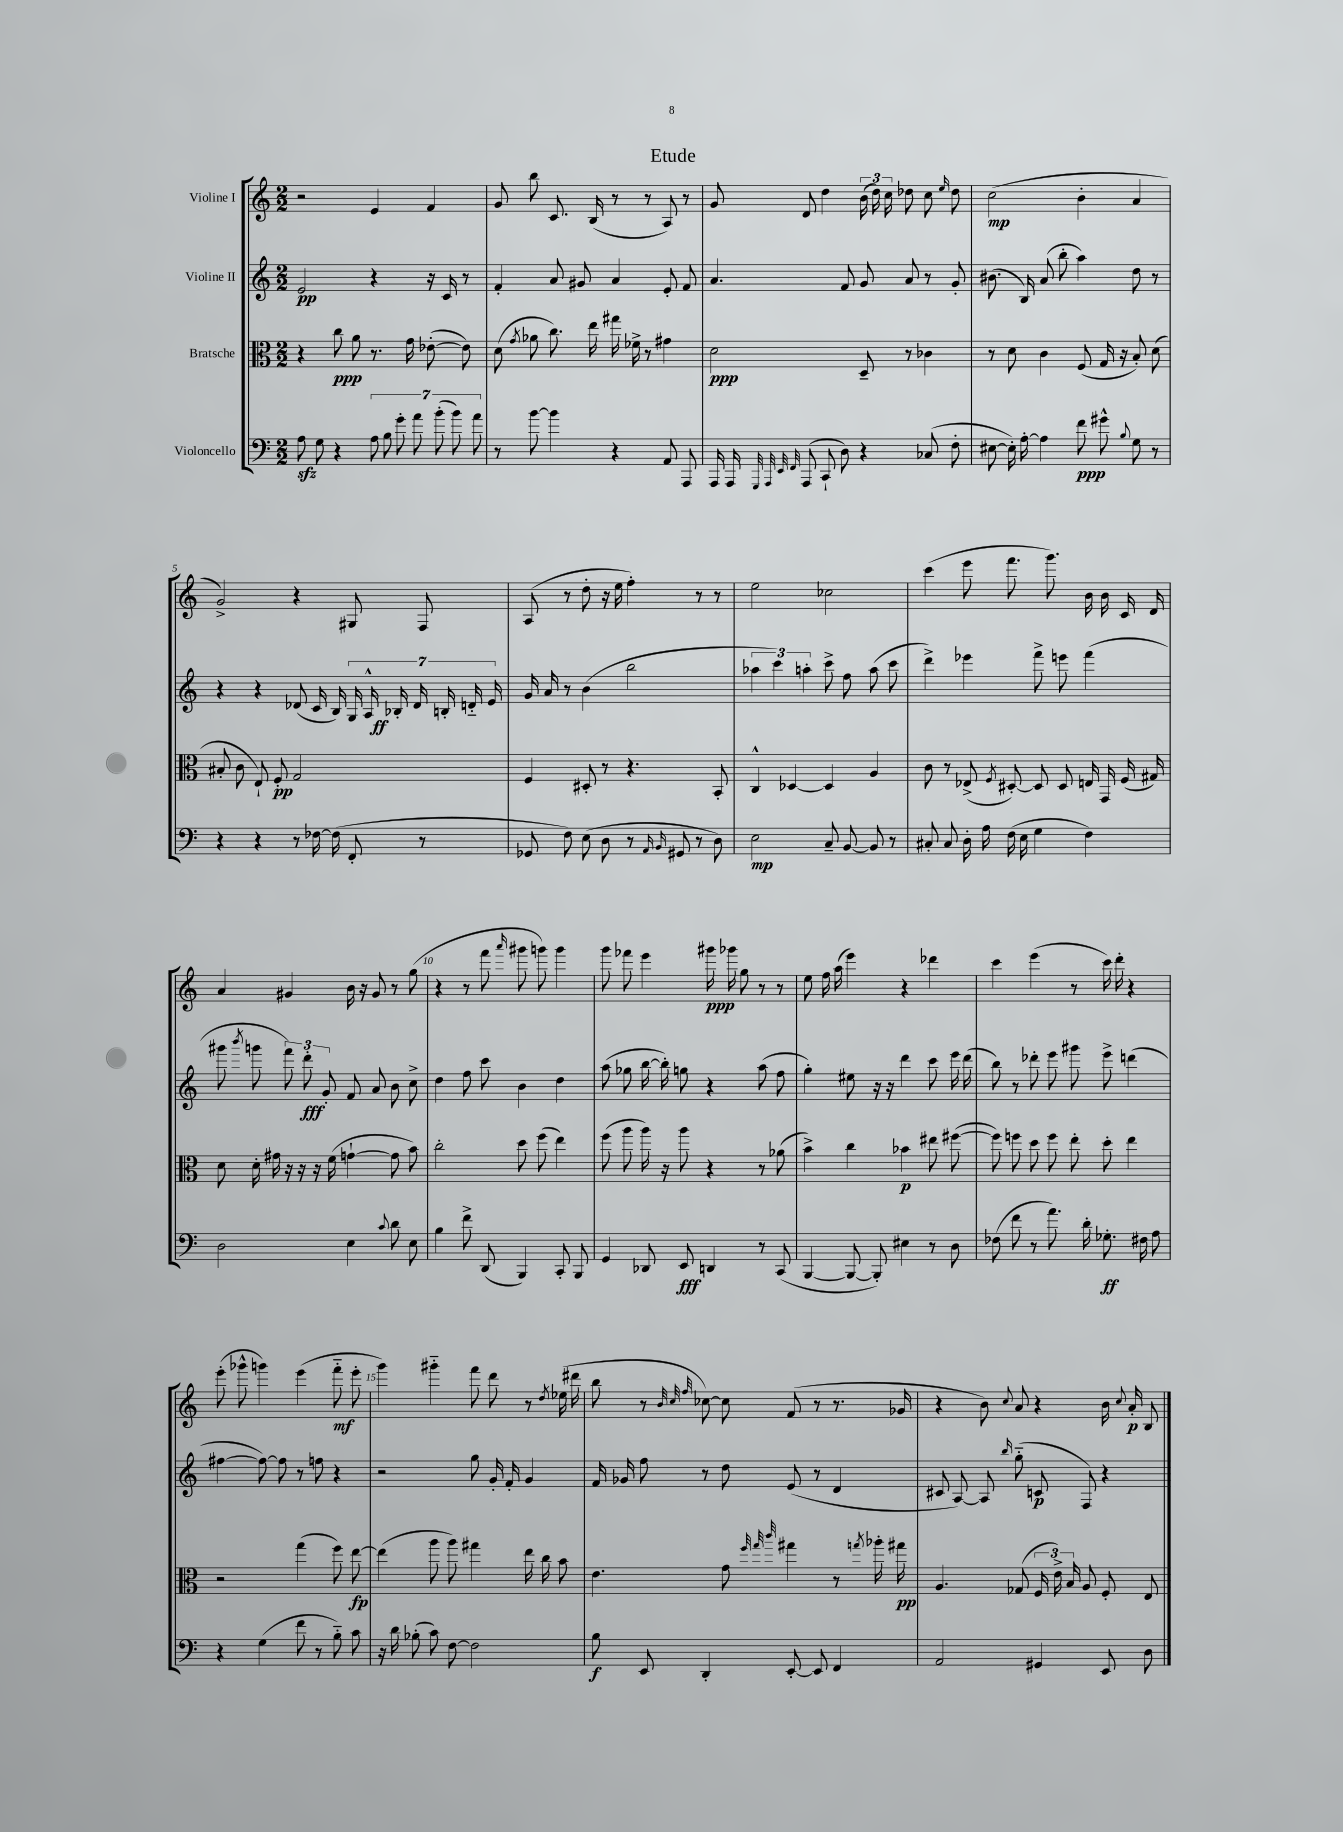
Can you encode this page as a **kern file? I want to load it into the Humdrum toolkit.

**kern	**kern	**kern	**kern
*staff4	*staff3	*staff2	*staff1
*clefF4	*clefC3	*clefG2	*clefG2
*k[]	*k[]	*k[]	*k[]
*M2/2	*M2/2	*M2/2	*M2/2
8A	4r	2e	2r
8G	.	.	.
4r	8cc	.	.
.	8a	.	.
14A	8.r	4r	4e
14B	.	.	.
14g'	.	.	.
.	16g	.	.
14a	.	.	.
.	([8e-'	16r	4f
(14b'	.	.	.
.	.	16c	.
14b)	.	.	.
.	8e-])	8r	.
14a	.	.	.
=	=	=	=
8r	(8d	4f'	8g
.	8qg	.	.
[8b	8a-	.	8bb
4b]	8.cc)	8a	8.c
.	.	8g#	.
.	16ee	.	(16B
4r	16gg#	4a	8r
.	16f-^	.	.
.	8r	.	8r
8AA	4g#	8e'	8A)
8AAA	.	8f	8r
=	=	=	=
16AAA	2d	4.a	8g
16AAA	.	.	.
32qqGGG	.	.	.
32qqAAA	.	.	.
32qqEE	.	.	.
32qqFF	.	.	.
(8AAA	.	.	8d
8CC`	.	.	4dd
8D)	.	8f	.
4r	8D~	8g	(24b
.	.	.	24dd)
.	.	.	24cc
.	8r	8a	8dd-
(8C-	4c-	8r	8cc
.	.	.	16qqee
8F'	.	8g'	8dd-
=	=	=	=
[8E#	8r	(8.b#	(2cc
16E#'])	8d	.	.
[16A'	.	16B)	.
4A]	4c	(8a	.
.	.	8bb'	.
8f	(8F	4aa)	4b'
8g#^^	16G	.	.
.	16r	.	.
8qqB	.	.	.
8G	8B')	8dd	4a
8r	(8d	8r	.
=	=	=	=
4r	8B#'	4r	2g^)
.	8c	.	.
4r	8E`)	4r	.
.	8F'	.	.
8r	2G	(8d-	4r
[16F-	.	16c	.
(16F-]	.	16B)	.
8FF'	.	28G	8G#
.	.	28A^^	.
.	.	28B-'	.
.	.	28d-	.
8r	.	.	8F
.	.	28B'	.
.	.	28d'~	.
.	.	28e	.
=	=	=	=
8GG-	4F	16g	(8A
.	.	16a	.
8F)	.	8r	8r
(8E	8D#'	(4b	8dd'
8D	8r	.	16r
.	.	.	16ee
8r	4.r	2bb	4ff')
16qqAA	.	.	.
16qqBB	.	.	.
8GG#	.	.	.
8r	.	.	8r
8D)	8BB'	.	8r
=	=	=	=
2E	4C^^	6aa-	2ee
.	.	6ccc)	.
.	[4D-	.	.
.	.	6aa'	.
8C~	4D-]	8ccc^	2cc-
[8BB	.	8ff	.
8BB]	4A	(8aa	.
8r	.	8ccc	.
=	=	=	=
8C#'	8c	4ddd^)	(4ccc
8C#	8r	.	.
16D'	(8E-^	4eee-	8eee
16A	.	.	.
.	8qF	.	.
(16F	[8D#')	.	8.fff
16E	.	.	.
4G	8D#]	8fff^	.
.	.	.	8.ggg)
.	8D#	8eee	.
4F)	16E	(4fff	16b
.	16GG	.	16b
.	(16F	.	16c
.	16G#)	.	16d
=	=	=	=
2D	8d	8ggg#	4a
.	.	8qbbb	.
.	16d'	8ggg	.
.	16g#	.	.
.	16r	12fff)	4g#
.	16r	.	.
.	.	12ddd'	.
.	16r	.	.
.	.	12g'	.
.	(16f	.	.
4E	[4g`	8f	16b
.	.	.	16r
.	.	8a	8g#
8qqc	.	.	.
8d	8g]	8b	8r
8E	8b)	8cc^	(8gg
=	=	=	=
4B	2cc'	4dd	4r
8f^	.	8ff	8r
(8DD	.	8ccc	8fff
.	.	.	16qqaaa
4BBB)	8dd	4b	8ggg#
.	(8ff	.	8ggg)
8CC'	4ee)	4dd	4ggg
8BBB	.	.	.
=	=	=	=
4GG	(8ff	(8aa	8ggg
.	8aa	8gg-	8fff-
8DD-	16aa)	[16bb	4eee
.	16r	16bb'])	.
8EE	8aa	8gg	.
4DD	4r	4r	16ggg#
.	.	.	16ggg-
.	.	.	8gg
8r	8r	(8aa	8r
(8CC	(8a-	8ff	8r
=	=	=	=
[4BBB	4b^)	4gg')	8ee
.	.	.	16ff
.	.	.	(16aa
8BBB_	4cc	8ee#	4eee)
8BBB'])	.	16r	.
.	.	16r	.
4E#	4b-	4ddd	4r
8r	8ee#	8ccc	4ddd-
8D	([8ff#	16eee	.
.	.	(16ddd	.
=	=	=	=
(8F-	8ff#])	8bb)	4ccc
8f	8ff	8r	.
8r	8dd	8ddd-'	(4eee
8.a)	8ff	8eee	.
.	8ee'	8ggg#	8r
16d'	.	.	.
8.G-'	8dd'	8eee^	16ccc)
.	.	.	16ddd'
.	4ee	(4ddd	4r
16F#	.	.	.
8A	.	.	.
=	=	=	=
4r	2r	[4ff#	(8eee'
.	.	.	8ggg-^^
(4G	.	8ff#_)	4ggg)
.	.	8ff#]	.
8f	(4gg	8r	(4eee
8r	.	8ff	.
8B'~)	8ff)	4r	8fff'~
8c	[8ee	.	8eee'
=	=	=	=
16r	(4ee]	2r	4ggg)
16d	.	.	.
(8B-'	.	.	.
8c)	8aa	.	4ggg#'~
[8F	8aa)	.	.
2F]	4gg#	8gg	8fff
.	.	16g'	8ddd
.	.	16f'	.
.	16ee	4g	8r
.	16cc	.	.
.	.	.	8qdd
.	8b	.	(16ee-
.	.	.	16ddd#
=	=	=	=
8B	4.e	16f	8bb
.	.	16g-	.
8EE	.	8ff	8r
.	.	.	32qqb
.	.	.	32qqcc
.	.	.	32qqff
4DD'	.	8r	[8cc-)
.	8g	8dd	8cc-]
.	32qqff	.	.
.	32qqgg	.	.
.	32qqccc	.	.
[8EE'	4gg#	(8e	(8f
8EE]	.	8r	8r
4FF	8r	4d	8.r
.	8qgg	.	.
.	16aa-'	.	.
.	16gg#	.	16g-
=	=	=	=
2AA	4.A	8c#	4r
.	.	[8A)	.
.	.	8A]	8b)
.	.	16qqbb	8qqcc
.	(8G-	(8gg'~	8a
4GG#	24F	8c	4r
.	24e^)	.	.
.	24B	.	.
.	8A	8F)	.
8EE	8F'	4r	16b
.	.	.	8qqcc
.	.	.	16a'
8D	8E	.	8B
==	==	==	==
*-	*-	*-	*-
